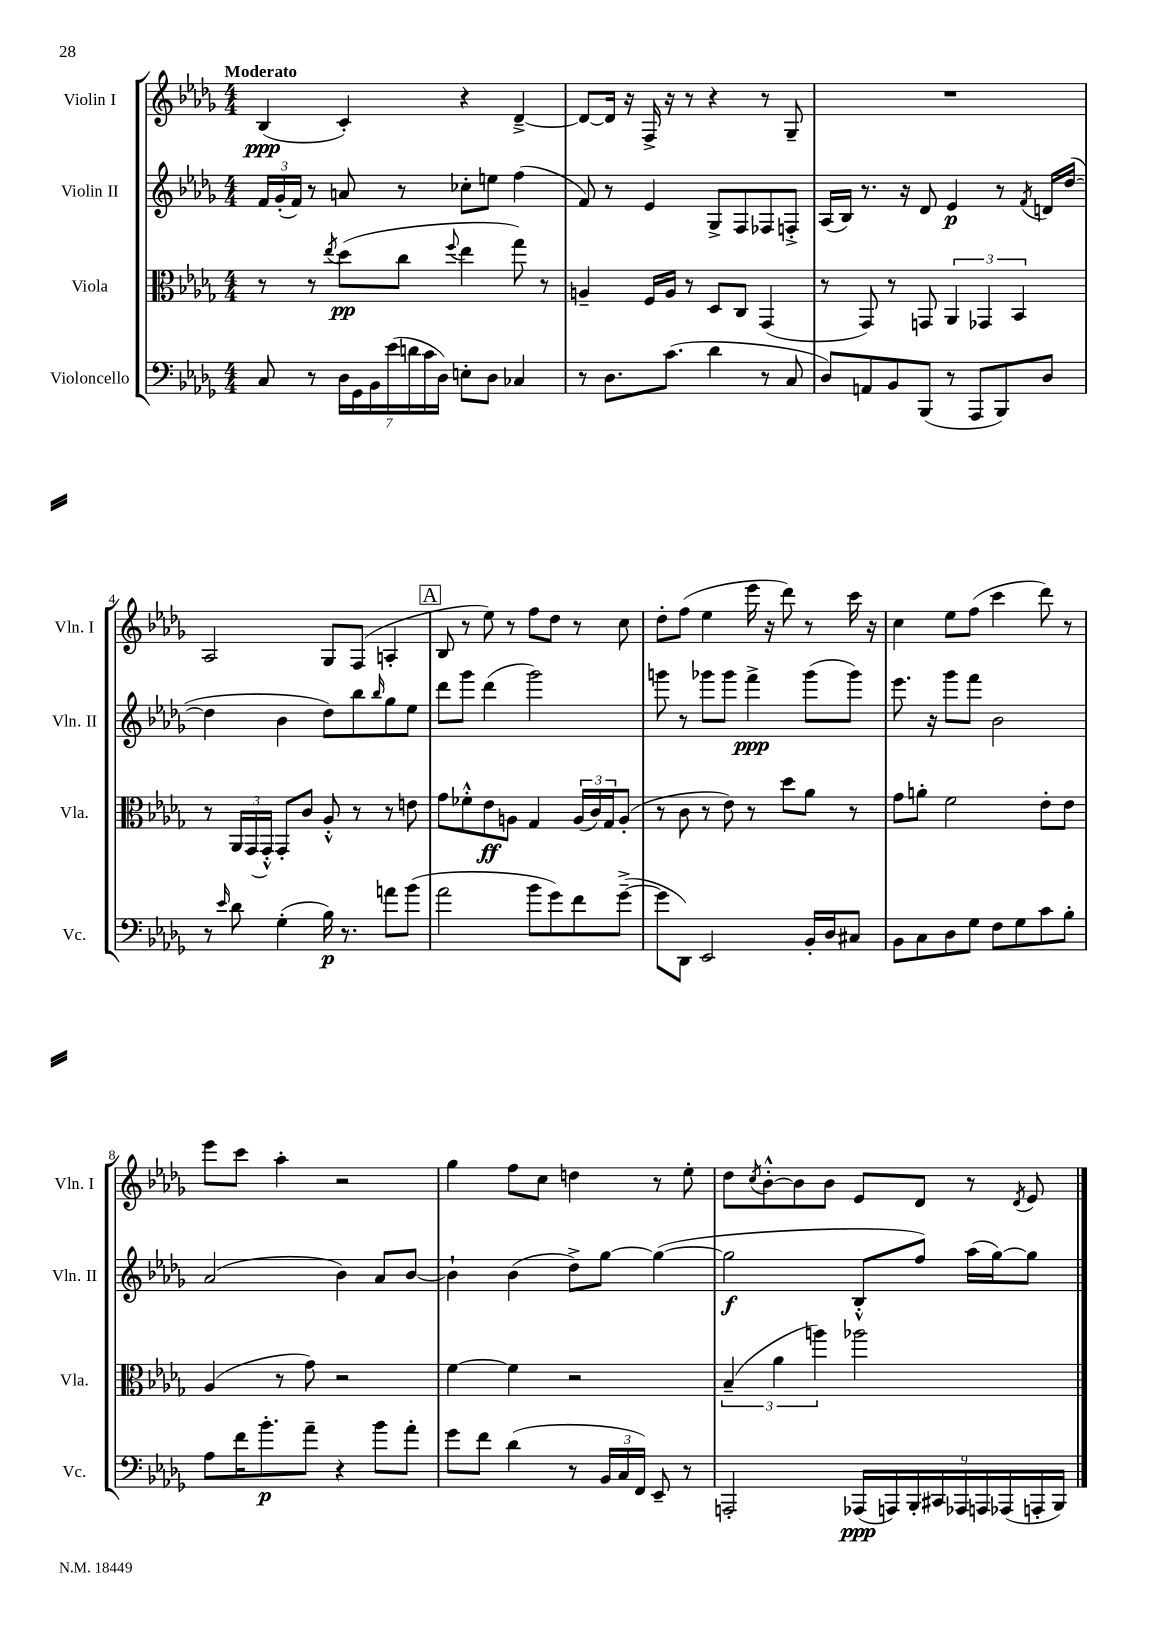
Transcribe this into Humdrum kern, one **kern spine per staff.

**kern	**kern	**kern	**kern
*staff4	*staff3	*staff2	*staff1
*clefF4	*clefC3	*clefG2	*clefG2
*k[b-e-a-d-g-]	*k[b-e-a-d-g-]	*k[b-e-a-d-g-]	*k[b-e-a-d-g-]
*M4/4	*M4/4	*M4/4	*M4/4
8C	8r	24f	(4B-
.	.	(24g-'	.
.	.	24f)	.
8r	8r	8r	.
.	8qee-	.	.
28D-	(8dd-	8a	4c')
28GG-	.	.	.
28BB-	.	.	.
(28e-	.	.	.
.	8cc	8r	.
28d	.	.	.
28c	.	.	.
28D-)	.	.	.
.	8qqff	.	.
8E'	4ee-	8cc-'	4r
8D-	.	8ee	.
4C-	8gg-)	(4ff	[4d-~^
.	8r	.	.
=	=	=	=
8r	4A~	8f)	8d-_
8.D-	.	8r	16d-]
.	.	.	16r
.	16F	4e-	16F^
(8.c	16A	.	16r
.	8r	.	8r
4d-	8D-	8G-^	4r
.	8C	8F	.
8r	(4GG-	8F-	8r
8C	.	8F'^	8G-~
=	=	=	=
8D-)	8r	(16A-	1r
.	.	16B-)	.
8AA	8GG-)	8.r	.
8BB-	8r	.	.
.	.	16r	.
(8BBB-	8GG	8d-	.
8r	6AA-	4e-	.
8AAA-	.	.	.
.	6GG-	.	.
8BBB-)	.	8r	.
.	6BB-	.	.
.	.	8qf	.
8D-	.	16d	.
.	.	([16dd-	.
=	=	=	=
8r	8r	4dd-]	2A-
16qqe-	.	.	.
8d-	24AA-	.	.
.	(24GG-	.	.
.	24GG-'^^)	.	.
(4G-'	8GG-'	4b-	.
.	8c	.	.
16B-)	8A-'^^	8dd-)	8G-
8.r	.	.	.
.	8r	8bb-	(8F
.	.	16qqbb-	.
8a	8r	8gg-	4A'
(8b-	8e	8ee-	.
=	=	=	=
2a-	8g-	8ddd-	8B-
.	8f-'^^	8ggg-	8r
.	8e-	(4ddd-	8ee-)
.	8A	.	8r
8b-	4G-	2ggg-)	8ff
8g-)	.	.	8dd-
8f	(24A	.	8r
.	24c)	.	.
.	24G-	.	.
([8g-~^	(8A'	.	8cc
=	=	=	=
8g-]	8r	8ggg	8dd-'
8DD-)	8c	8r	(8ff
2EE-	8r	8ggg-	4ee-
.	8e-)	8ggg-	.
.	8r	4fff^	16eee-
.	.	.	16r
.	8dd-	.	8ddd-)
16BB-'	8a-	(8ggg-	8r
16D-	.	.	.
8C#	8r	8ggg-)	16ccc
.	.	.	16r
=	=	=	=
8BB-	8g-	8.eee-	4cc
8C	8a'	.	.
.	.	16r	.
8D-	2f	8ggg-	8ee-
8G-	.	8fff	(8ff
8F	.	2b-	4ccc
8G-	.	.	.
8c	8e-'	.	8ddd-)
8B-'	8e-	.	8r
=	=	=	=
8A-	(4A-	(2a-	8eee-
16f	.	.	8ccc
8.b-'	.	.	.
.	8r	.	4aa-'
8a-~	8g-)	.	.
4r	2r	4b-)	2r
8b-	.	8a-	.
8a-'	.	[8b-	.
=	=	=	=
8g-	[4f	4b-`]	4gg-
8f	.	.	.
(4d-	4f]	(4b-	8ff
.	.	.	8cc
8r	2r	8dd-^)	4dd
24BB-	.	[8gg-	.
24C	.	.	.
24FF)	.	.	.
8EE-~	.	(4gg-_	8r
8r	.	.	8ee-'
=	=	=	=
2AAA'	(6B-~	2gg-]	8dd-
.	.	.	8qcc
.	.	.	[8b-'^^
.	6a-	.	.
.	.	.	8b-]
.	6aa)	.	.
.	.	.	8b-
(18AAA-	2aa-	8B-'^^	8e-
18AAA)	.	.	.
18BBB-'	.	.	.
.	.	8ff)	8d-
18CC#	.	.	.
18AAA-	.	.	.
.	.	(16aa-	8r
18AAA	.	.	.
.	.	[16gg-)	.
(18AAA-	.	.	.
.	.	.	8qd-
.	.	8gg-]	8e-
18AAA'	.	.	.
18BBB-)	.	.	.
==	==	==	==
*-	*-	*-	*-
